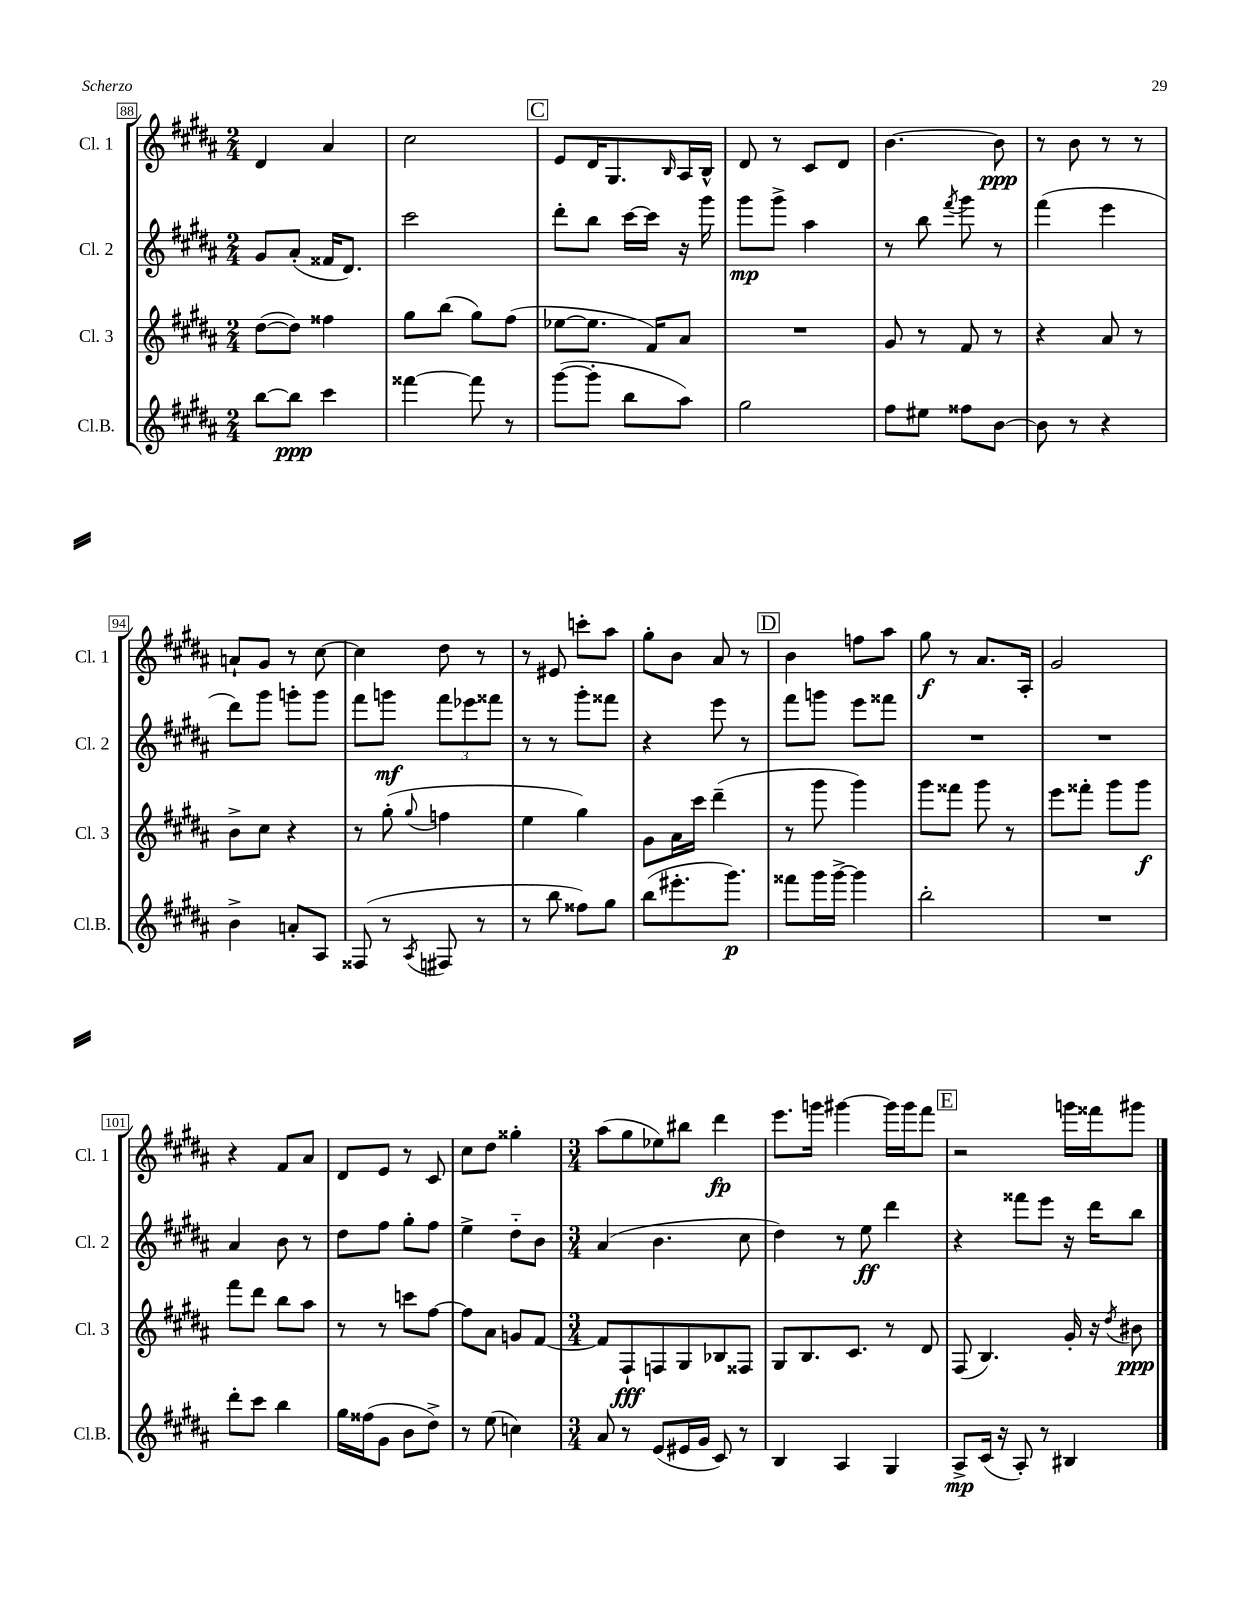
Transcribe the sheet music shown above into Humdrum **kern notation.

**kern	**kern	**kern	**kern
*staff4	*staff3	*staff2	*staff1
*clefG2	*clefG2	*clefG2	*clefG2
*k[f#c#g#d#a#]	*k[f#c#g#d#a#]	*k[f#c#g#d#a#]	*k[f#c#g#d#a#]
*M2/4	*M2/4	*M2/4	*M2/4
[8bb	([8dd#	8g#	4d#
8bb]	8dd#])	(8a#'	.
4ccc#	4ff##	16f##	4a#
.	.	8.d#)	.
=	=	=	=
[4fff##	8gg#	2ccc#	2cc#
.	(8bb	.	.
8fff##]	8gg#)	.	.
8r	(8ff#	.	.
=	=	=	=
([8ggg#	[8ee-	8ddd#'	8e
8ggg#']	8.ee-]	8bb	16d#
.	.	.	8.G#
8bb	.	[16ccc#	.
.	16f#)	16ccc#]	.
.	.	.	16qqB
8aa#)	8a#	16r	16A#
.	.	16ggg#	16B^^
=	=	=	=
2gg#	2r	8ggg#	8d#
.	.	8ggg#^	8r
.	.	4aa#	8c#
.	.	.	8d#
=	=	=	=
8ff#	8g#	8r	[4.b
8ee#	8r	8bb	.
.	.	8qfff#	.
8ff##	8f#	8ggg#	.
[8b	8r	8r	8b]
=	=	=	=
8b]	4r	(4fff#	8r
8r	.	.	8b
4r	8a#	4eee	8r
.	8r	.	8r
=	=	=	=
4b^	8b^	8ddd#)	8a`
.	8cc#	8ggg#	8g#
8a'	4r	8ggg'	8r
8A#	.	8ggg	[8cc#
=	=	=	=
(8F##	8r	8fff#	4cc#]
8r	(8gg#'	8ggg	.
8qA#	8qqgg#	.	.
8F#	4ff	12fff#	8dd#
.	.	12eee-	.
8r	.	.	8r
.	.	12fff##	.
=	=	=	=
8r	4ee	8r	8r
8bb	.	8r	8e#
8ff##)	4gg#)	8ggg#'	8ccc'
8gg#	.	8fff##	8aa#
=	=	=	=
(8bb	8g#	4r	8gg#'
8.eee#'	16a#	.	8b
.	16ccc#	.	.
.	(4ddd#~	8eee	8a#
8.ggg#)	.	.	.
.	.	8r	8r
=	=	=	=
8fff##	8r	8fff#	4b
16ggg#	8ggg#	8ggg	.
[16ggg#^	.	.	.
4ggg#]	4ggg#)	8eee	8ff
.	.	8fff##	8aa#
=	=	=	=
2bb'	8ggg#	2r	8gg#
.	8fff##	.	8r
.	8ggg#	.	8.a#
.	8r	.	.
.	.	.	16A#'
=	=	=	=
2r	8eee	2r	2g#
.	8fff##'	.	.
.	8ggg#	.	.
.	8ggg#	.	.
=	=	=	=
8ddd#'	8fff#	4a#	4r
8ccc#	8ddd#	.	.
4bb	8bb	8b	8f#
.	8aa#	8r	8a#
=	=	=	=
16gg#	8r	8dd#	8d#
(16ff##	.	.	.
8g#	8r	8ff#	8e
8b	8ccc	8gg#'	8r
8dd#^)	[8ff#	8ff#	8c#
=	=	=	=
8r	8ff#]	4ee^	8cc#
(8ee	8a#	.	8dd#
4cc)	8g	8dd#'~	4gg##'
.	[8f#	8b	.
=	=	=	=
*M3/4	*M3/4	*M3/4	*M3/4
8a#	8f#]	(4a#	(8aa#
8r	8F#`	.	8gg#
(8e	8F	4.b	8ee-)
16e#	8G#	.	8bb#
16g#	.	.	.
8c#)	8B-	.	4ddd#
8r	8F##	8cc#	.
=	=	=	=
4B	8G#	4dd#)	8.eee
.	8.B	.	.
.	.	.	16ggg
4A#	.	8r	[4ggg#
.	8.c#	.	.
.	.	8ee	.
4G#	8r	4ddd#	16ggg#]
.	.	.	16ggg#
.	8d#	.	8fff#
=	=	=	=
8A#^	(8F#	4r	2r
(16c#	4.B)	.	.
16r	.	.	.
8A#')	.	8fff##	.
8r	.	8eee	.
4B#	16g#'	16r	16ggg
.	16r	16ddd#	16fff##
.	8qdd#	.	.
.	8b#	8bb	8ggg#
==	==	==	==
*-	*-	*-	*-
